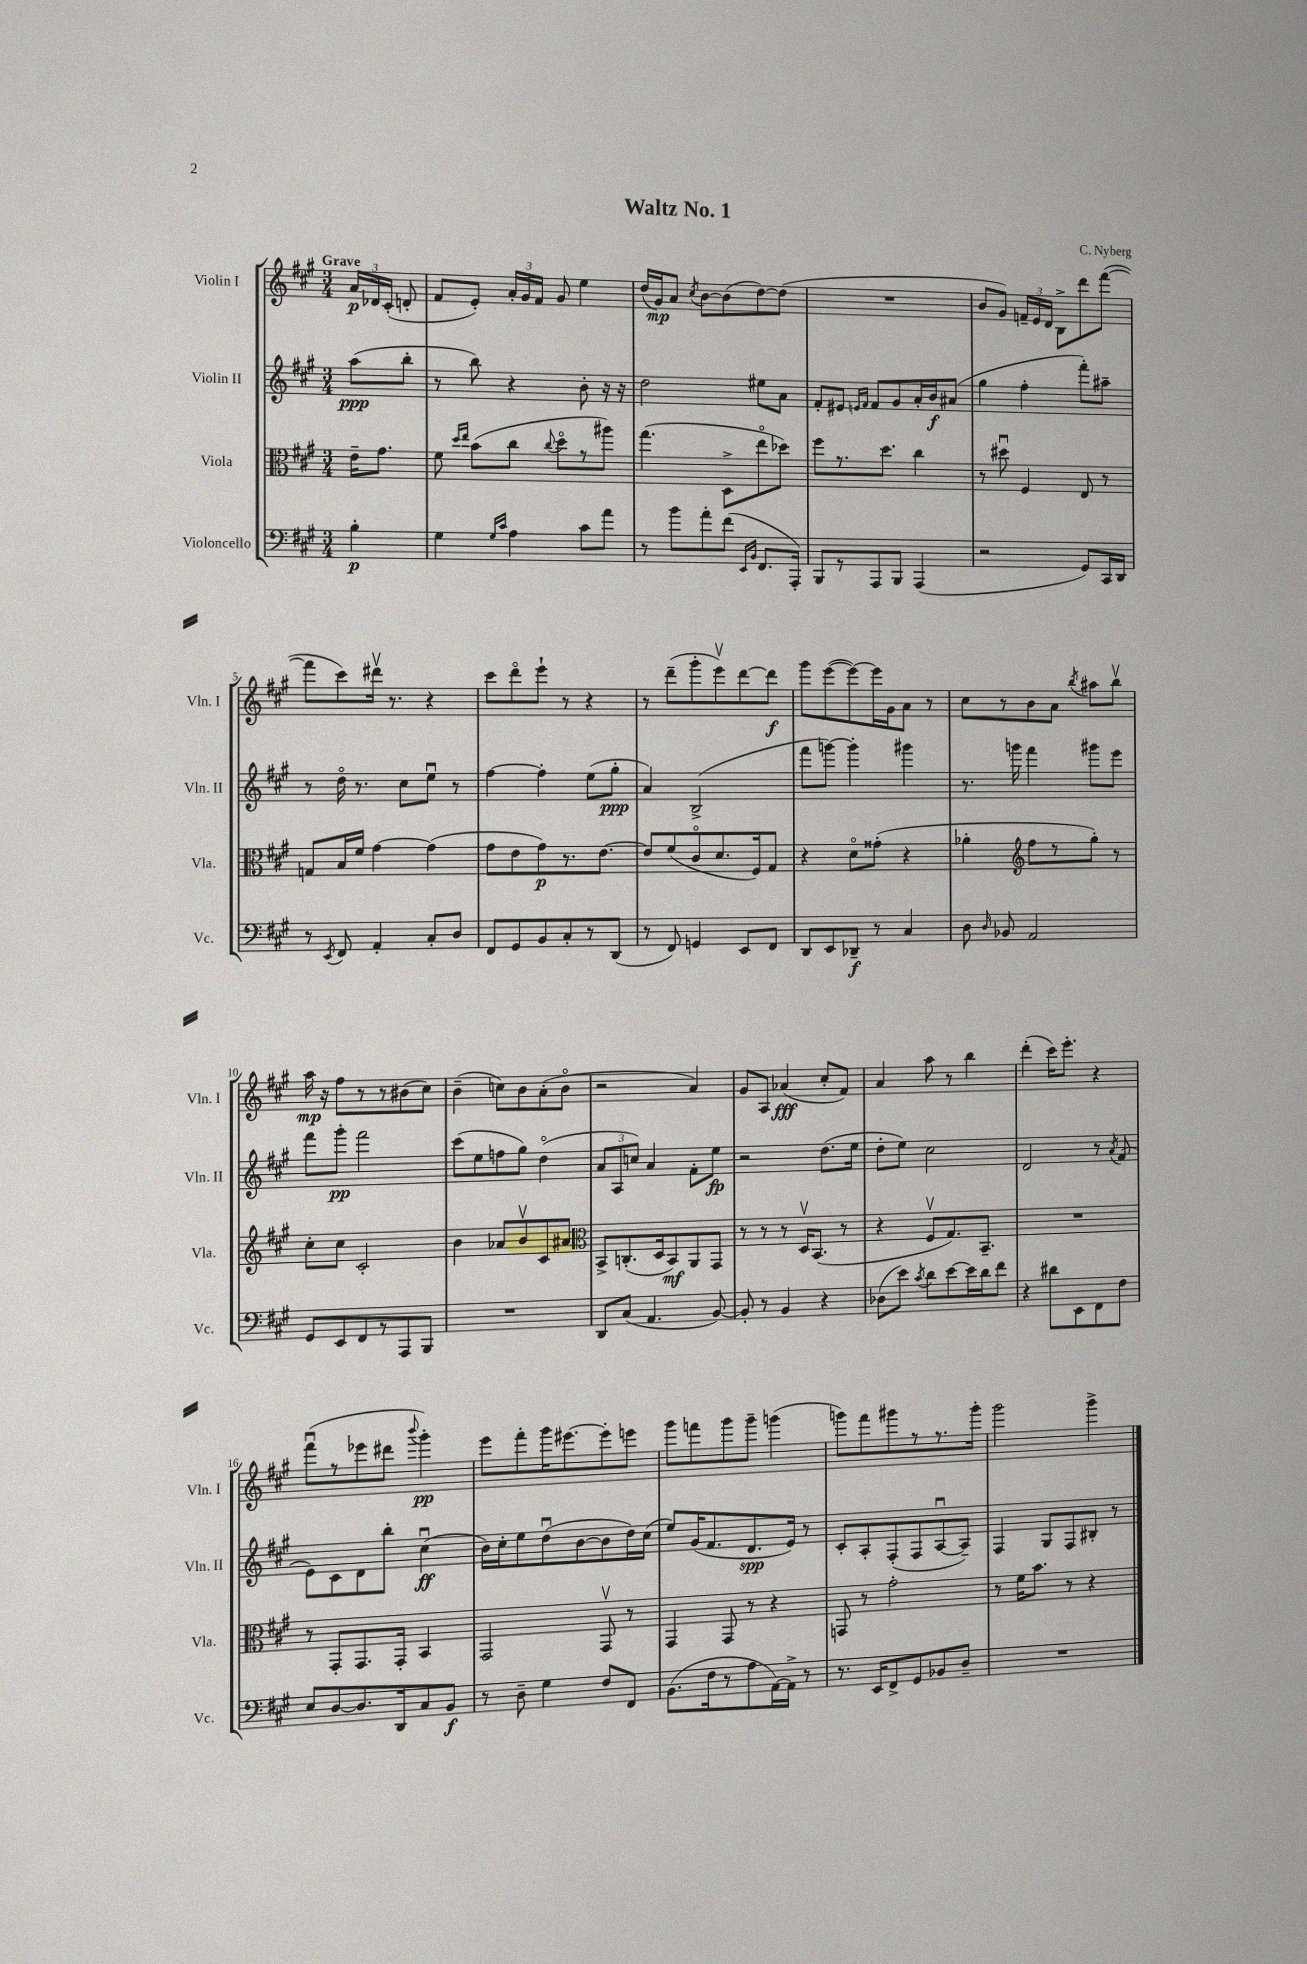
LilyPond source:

\header { title = "Waltz No. 1" composer = "C. Nyberg" }
<<
\new StaffGroup <<
\new Staff = "s0" \with { instrumentName = "Violin I" shortInstrumentName = "Vln. I" } {
    \clef treble \key a \major \numericTimeSignature \time 3/4 \partial 4 \tempo "Grave"
    \autoBeamOff \tuplet 3/2 { a'16[\p des'16 cis'16]-.( } d'8-. |
    fis'8[ e'8]-.) \tuplet 3/2 { a'16[-. gis'16 fis'16] } gis'8 e''4 |
    d''16[( gis'16\mp) a'8] \acciaccatura { cis''8 } b'8[~ b'8( d''8~) d''8]( |
    R2. |
    b'8[ gis'8]) \tuplet 3/2 { f'16[-- e'16 d'16] } b8[-> d'''8 fis'''8]~( |
    fis'''8[ cis'''8) dis'''16]\upbow r8. r4 |
    cis'''8[ d'''8\flageolet e'''8]-! r8 r4 |
    r8 d'''8[--( gis'''8-. e'''8\upbow) d'''8~ d'''8]\f |
    gis'''8[ e'''8~( e'''8~) e'''16 gis'16 a'8] r8 |
    cis''8[ r8 b'8 a'8] \acciaccatura { b''8 } ais''8[ b''8]\upbow |
    a''16\mp r16 fis''8[ r8 r8 bis'8( cis''8]) |
    b'4--( c''8[) b'8 a'8-.( b'8]\flageolet |
    r2 a'4) |
    gis'8[ a8] aes'4\fff( cis''8[-. fis'8]) |
    a'4 a''8 r8 b''4 |
    d'''4-.( cis'''16[) e'''8.]-. r4 |
    fis'''8[\downbow( r8 ees'''8 dis'''8] \appoggiatura { b'''8 } gis'''4-.\pp) |
    e'''8[ fis'''8-. gis'''16 eis'''8.~ eis'''8-. e'''8] |
    gis'''8[ f'''8 gis'''8 gis'''8]-- g'''4( |
    g'''8[) fis'''8 gis'''8 r8 r8. gis'''16]-. |
    gis'''2 gis'''4-> \bar "|." |
}
\new Staff = "s1" \with { instrumentName = "Violin II" shortInstrumentName = "Vln. II" } {
    \clef treble \key a \major \numericTimeSignature \time 3/4 \partial 4
    \autoBeamOff a''8[\ppp( b''8]-. |
    r8 b''8) r4 b'8-. r16 r16 |
    d''2 eis''8[ a'8] |
    fis'8[-. eis'8] \grace { e'16[ fis'16] } fis'8[ gis'8 a'16-. b'16\f ais'8]( |
    gis''4 fis''4-. fis'''8[-.) ais''8]-- |
    r8 d''16\flageolet r8. cis''8[ e''8]\downbow r8 |
    fis''4~ fis''4-. e''8[( gis''8]-.\ppp |
    a'4) b2->( |
    fis'''8[ g'''8]~) g'''4-. gis'''4 |
    r8. g'''16 fis'''4 gis'''8[ e'''8] |
    fis'''8[ gis'''8]-.\pp fis'''2 |
    cis'''8[( e''8 f''8 gis''8]) d''4\flageolet( |
    \tuplet 3/2 { a'8[ a8 c''8]) } a'4 fis'8[-. e''8]\fp |
    r2 d''8.[( e''16] |
    d''8[-. e''8]) cis''2 |
    d'2 r8 \acciaccatura { a'8 } fis'8( |
    e'8[) cis'8 d'8 b''8]-. cis''4\downbow\ff( |
    b'16[) cis''16-. e''8 d''8\downbow( b'8~ b'8 d''16) cis''16]( |
    e''8[) gis'16( fis'8. d'8.\spp e'16]) r8 |
    cis'8[-. a8-. fis8-.( fis8 a8~\downbow a8]--) |
    fis4 gis8[ fis8 bis8]-. r8 \bar "|." |
}
\new Staff = "s2" \with { instrumentName = "Viola" shortInstrumentName = "Vla." } {
    \clef alto \key a \major \numericTimeSignature \time 3/4 \partial 4
    \autoBeamOff e'16[-- gis'8.] |
    fis'8 \grace { d''16[ e''16] } b'8[( cis''8] \appoggiatura { cis''8 } d''8[\flageolet r8 ais''8]) |
    gis''4.( d8[-> e''8\flageolet des''8]) |
    fis''8[ r8. d''8.] cis''4 |
    r8 dis''8\downbow fis4 e8 r8 |
    g8[ b16 fis'16] gis'4~ gis'4( |
    gis'8[ e'8 gis'8\p) r8. e'8.]~ |
    e'8[ fis'8( cis'8\flageolet d'8. fis16) gis8] |
    r4 d'8[\flageolet gisis'8]-.( r4 |
    aes'4-. \clef treble fis''8[ r8 gis''8]-.) r8 |
    cis''8[-. cis''8] cis'2-. |
    b'4 aes'8[ b'8\upbow cis'8 ais'8] |
    \clef alto b,8[-> c8.-.( d16 b,8\mf) a,8 gis,8] |
    r8 r8 r8 d16[\upbow b,8.]( r8 |
    r4 fis8[\upbow gis8.) b,8.]-- |
    R2. |
    r8 gis,8[-. gis,8. gis,16]-. b,4 |
    gis,2 gis,8\upbow r8 |
    gis,4 gis,8 r8 r4 |
    g,8 r8 gis'2-. |
    r8 fis'16[ b'8.] r8 r4 \bar "|." |
}
\new Staff = "s3" \with { instrumentName = "Violoncello" shortInstrumentName = "Vc." } {
    \clef bass \key a \major \numericTimeSignature \time 3/4 \partial 4
    \autoBeamOff b4-.\p |
    gis4 \grace { gis16[ cis'16] } a4 cis'8[ a'8] |
    r8 b'8[ a'8-. fis'8]( \grace { e,16[ b,16] } fis,8.[ a,,16]-.) |
    b,,8[ r8 a,,8 b,,8] a,,4( |
    r2 gis,8[) cis,16 d,16] |
    r8 \acciaccatura { e,8 } fis,8 a,4-. cis8[-. d8] |
    fis,8[ gis,8 b,8 cis8-. r8 d,8]( |
    r8 fis,8) g,4 e,8[ fis,8] |
    d,8[ e,8 des,8]--\f r8 cis4 |
    d8 \grace { d16 } bes,8 a,2 |
    gis,8[ e,8 fis,8 r8 a,,8 b,,8] |
    R2. |
    d,8[ cis8]( a,4. b,8~) |
    b,8-. r8 b,4 r4 |
    des8[( e'8]) \acciaccatura { cis'8 } d'8[ e'8~ e'16 d'16 fis'8] |
    r4 dis'8[ e,8 fis,8 fis8] |
    e8[ d8~ d8. d,16 cis8 b,8]\f |
    r8 d8-- gis4 fis8[ fis,8] |
    b,8.[( fis16 r8 a8 a,16~) a,16]-> r8 |
    r8. e,16[ fis,8-> gis,8 bes,8 d8]-- |
    R2. \bar "|." |
}
>>
>>
